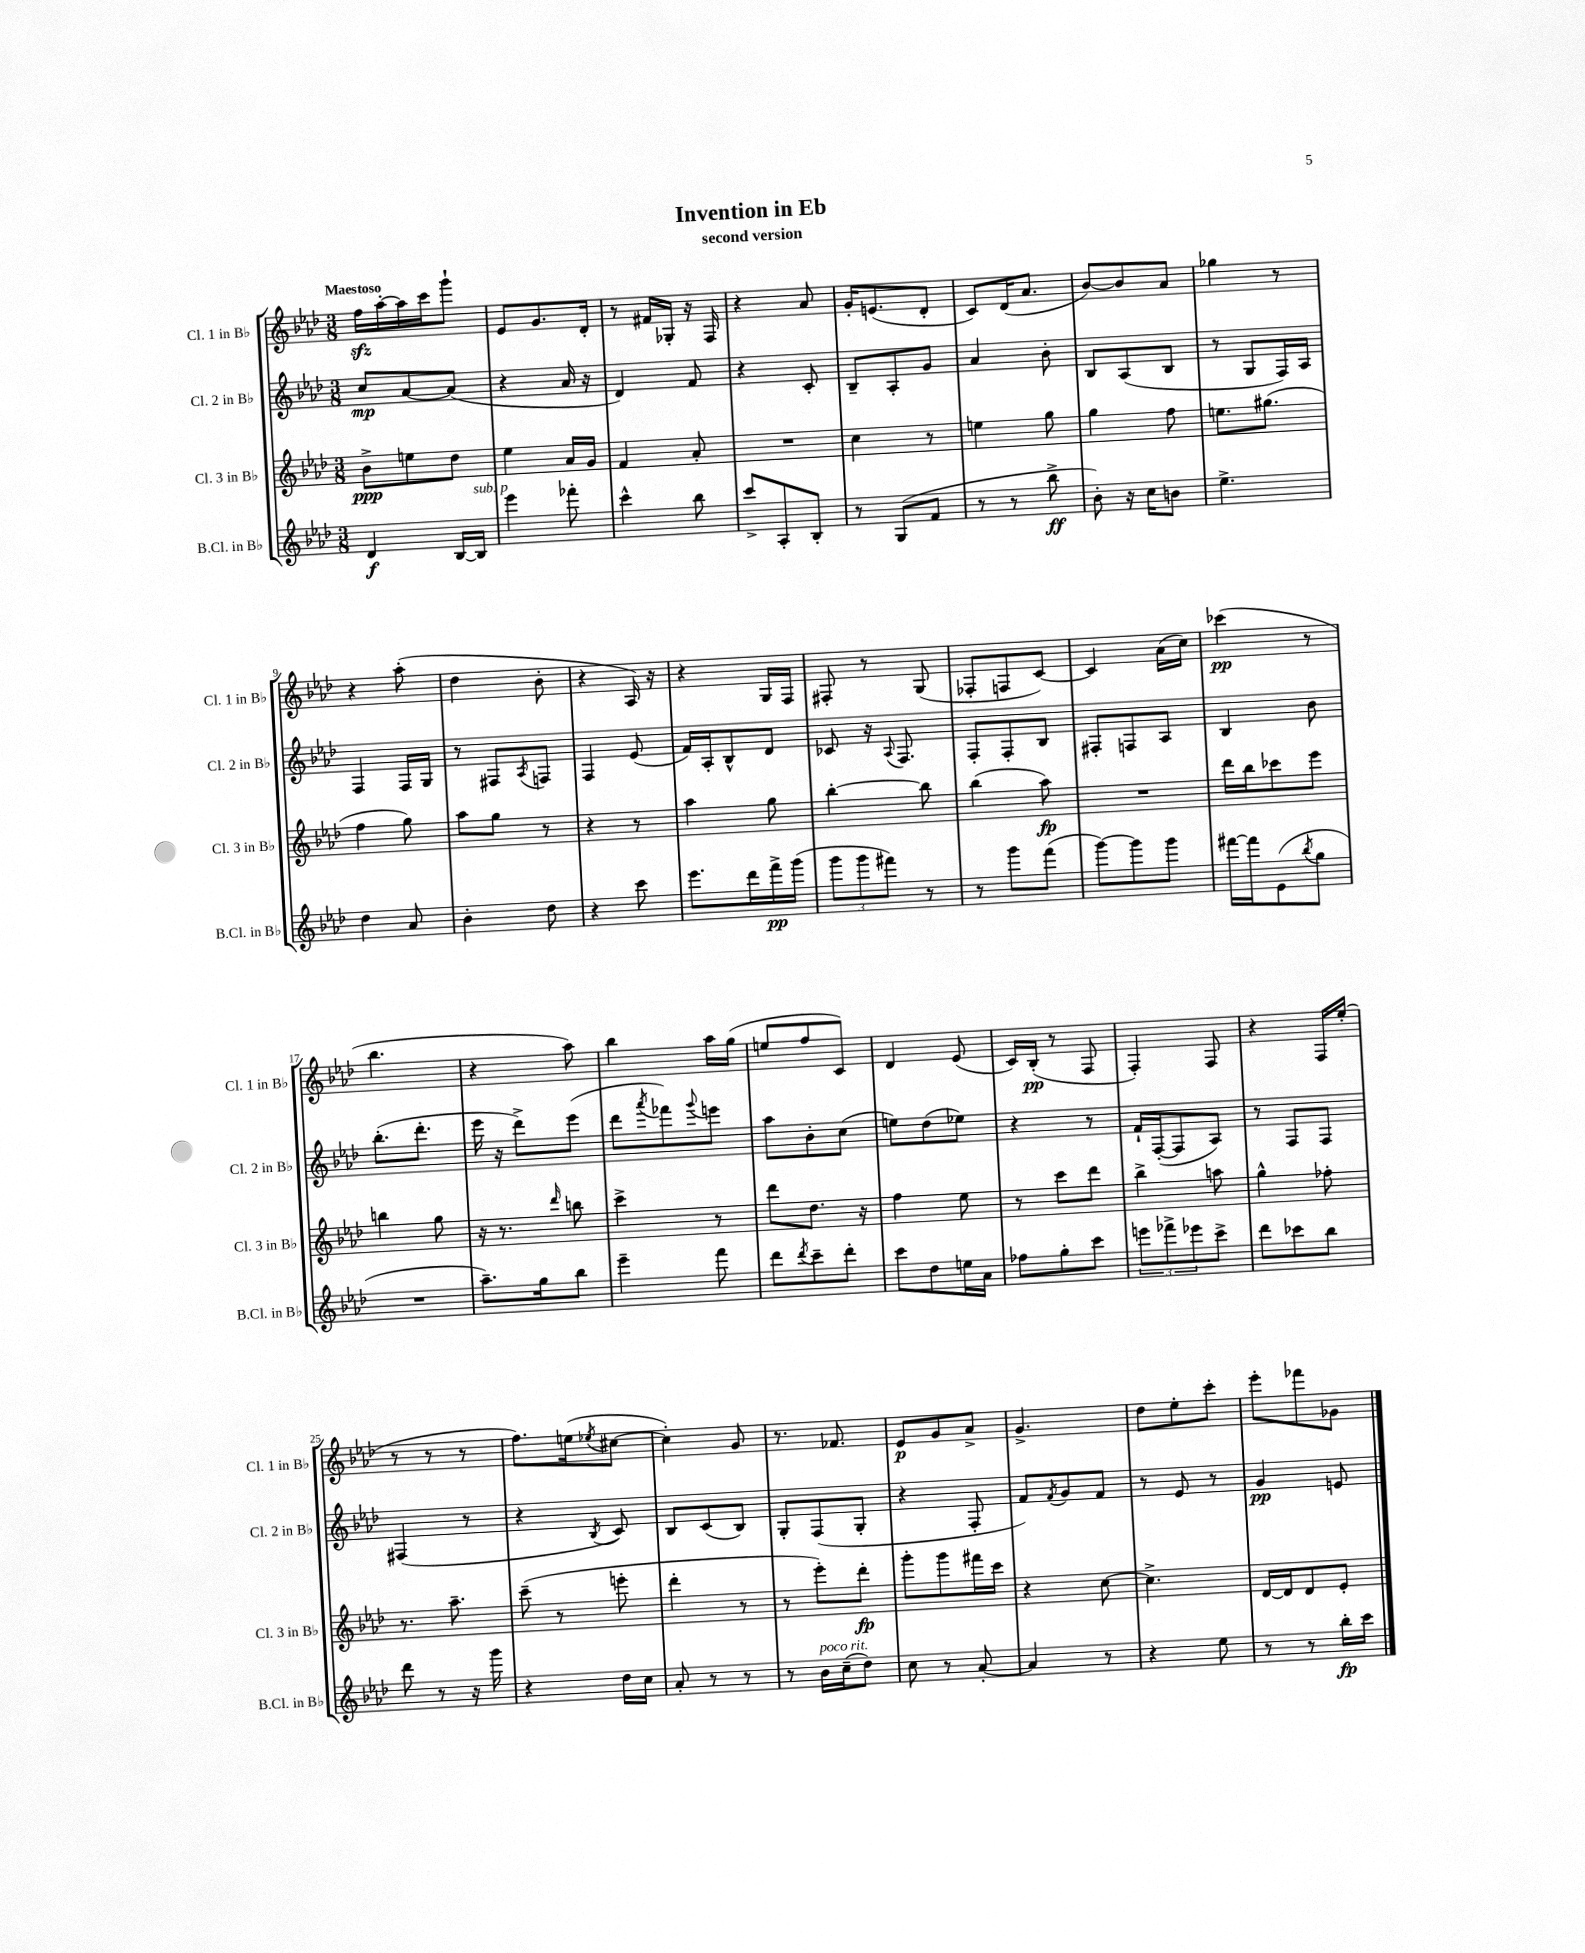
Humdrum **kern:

**kern	**dynam	**kern	**dynam	**kern	**dynam	**kern	**dynam
*part4	*part4	*part3	*part3	*part2	*part2	*part1	*part1
*staff4	*staff4	*staff3	*staff3	*staff2	*staff2	*staff1	*staff1
*I"B.Cl. in B♭	*	*I"Cl. 3 in B♭	*	*I"Cl. 2 in B♭	*	*I"Cl. 1 in B♭	*
*I'B.Cl. in B♭	*	*I'Cl. 3 in B♭	*	*I'Cl. 2 in B♭	*	*I'Cl. 1 in B♭	*
*clefG2	*	*clefG2	*	*clefG2	*	*clefG2	*
*k[b-e-a-d-]	*	*k[b-e-a-d-]	*	*k[b-e-a-d-]	*	*k[b-e-a-d-]	*
*M3/8	*	*M3/8	*	*M3/8	*	*M3/8	*
=1	=1	=1	=1	=1	=1	=1	=1
!	!	!	!	!	!	!LO:TX:a:B:t=Maestoso	!
4d-/	f	8b-^\L	ppp	8cc/L	mp	16ffzz\LL	.
.	.	.	.	.	.	[16aa-'\	.
.	.	8een\	.	[8a-/	.	16aa-\]	.
.	.	.	.	.	.	16ccc\J	.
[16B-/LL	.	8dd-\J	.	(8a-/J]	.	8ggg`\J	.
!LO:TX:a:i:t=sub. p	!	!	!	!	!	!	!
16B-/JJ]	.	.	.	.	.	.	.
=2	=2	=2	=2	=2	=2	=2	=2
4eee-\	.	4ee-\	.	4r	.	8e-/L	.
.	.	.	.	.	.	8.g/	.
8fff-X'\	.	16a-/LL	.	16a-/	.	.	.
.	.	16g/JJ	.	16r	.	16d-'/Jk	.
=3	=3	=3	=3	=3	=3	=3	=3
4ccc^^\	.	4f/	.	4d-/)	.	8r	.
.	.	.	.	.	.	16f#X/LL	.
.	.	.	.	.	.	16G-X'/JJ	.
8bb-\	.	8a-'/	.	8f/	.	16r	.
.	.	.	.	.	.	16F/	.
=4	=4	=4	=4	=4	=4	=4	=4
8ccc^/L	.	4.r	.	4r	.	4r	.
8A-'/	.	.	.	.	.	.	.
8B-'/J	.	.	.	8c'/	.	8a-/	.
=5	=5	=5	=5	=5	=5	=5	=5
8r	.	4cc\	.	8B-~/L	.	16g'/KL	.
.	.	.	.	.	.	(8.en/	.
(8G/L	.	.	.	8A-'/	.	.	.
8f/J	.	8r	.	8g/J	.	8d-'/J	.
=6	=6	=6	=6	=6	=6	=6	=6
8r	.	4een\	.	4a-/	.	8c/L)	.
8r	.	.	.	.	.	(16d-/K	.
.	.	.	.	.	.	8.a-/J	.
8bb-^\	ff	8gg\	.	8b-'\	.	.	.
=7	=7	=7	=7	=7	=7	=7	=7
8b-'\)	.	4gg\	.	8B-/L	.	[8b-/L)	.
16r	.	.	.	(8A-/	.	8b-/]	.
16cc\KL	.	.	.	.	.	.	.
8bn\J	.	8ff\	.	8B-/J	.	8a-/J	.
=8	=8	=8	=8	=8	=8	=8	=8
4.ee-^\	.	8.een\L	.	8r	.	4gg-X\	.
.	.	.	.	8G/L	.	.	.
.	.	(8.gg#X\J	.	.	.	.	.
.	.	.	.	16F/L)	.	8r	.
.	.	.	.	16A-/JJ	.	.	.
!!LO:LB:g=z
=9	=9	=9	=9	=9	=9	=9	=9
4dd-\	.	4ff\	.	4F/	.	4r	.
8a-/	.	8gg\)	.	16F/LL	.	(8aa-'\	.
.	.	.	.	16G/JJ	.	.	.
=10	=10	=10	=10	=10	=10	=10	=10
4b-'\	.	8aa-\L	.	8r	.	4dd-\	.
.	.	8gg\J	.	8F#X/L	.	.	.
.	.	.	.	8qA-/	.	.	.
8dd-\	.	8r	.	8Fn/J	.	8b-'\	.
=11	=11	=11	=11	=11	=11	=11	=11
4r	.	4r	.	4F/	.	4r	.
8ccc\	.	8r	.	(8e-/	.	16A-/)	.
.	.	.	.	.	.	16r	.
=12	=12	=12	=12	=12	=12	=12	=12
8.eee-\L	.	4aa-\	.	16f/LL)	.	4r	.
.	.	.	.	16A-'/J	.	.	.
.	.	.	.	8B-^^/	.	.	.
16ddd-\L	.	.	.	.	.	.	.
16fff^\	pp	8gg\	.	8d-/J	.	16G/LL	.
(16ggg\JJ	.	.	.	.	.	16F/JJ	.
=13	=13	=13	=13	=13	=13	=13	=13
12ggg\L	.	[4bb-'\	.	8c-X/	.	8F#X'/	.
12ggg\	.	.	.	.	.	.	.
.	.	.	.	16r	.	8r	.
12fff#X\J)	.	.	.	.	.	.	.
.	.	.	.	8qqA-/	.	.	.
.	.	.	.	8.F/	.	.	.
8r	.	8bb-\]	.	.	.	(8G/	.
=14	=14	=14	=14	=14	=14	=14	=14
8r	.	(4bb-\	.	8F'/L	.	8F-X'/L	.
8ggg\L	.	.	.	8F'/	.	8Fn/	.
(8fff\J	.	8aa-\)	fp	8B-/J	.	[8c/J)	.
=15	=15	=15	=15	=15	=15	=15	=15
[8ggg\L)	.	4.r	.	8F#X'/L	.	4c/]	.
8ggg\]	.	.	.	8Fn/	.	.	.
8ggg\J	.	.	.	8A-/J	.	(16a-\LL	.
.	.	.	.	.	.	16cc\JJ)	.
=16	=16	=16	=16	=16	=16	=16	=16
[16fff#X\LL	.	16ddd-\LL	.	4B-/	.	(4ccc-X\	pp
16fff#\J]	.	16bb-\J	.	.	.	.	.
(8e-\	.	8ccc-X\	.	.	.	.	.
8qbb-/	.	.	.	.	.	.	.
8gg\J	.	8eee-\J	.	8b-\	.	8r	.
!!LO:LB:g=z
=17	=17	=17	=17	=17	=17	=17	=17
4.r	.	4bbn\	.	(8.bb-'\L	.	4.bb-\	.
.	.	.	.	8.ddd-'\J	.	.	.
.	.	8gg\	.	.	.	.	.
=18	=18	=18	=18	=18	=18	=18	=18
8.aa-~\L)	.	16r	.	16eee-\	.	4r	.
.	.	8.r	.	16r	.	.	.
.	.	.	.	8ddd-^\L)	.	.	.
16gg\k	.	.	.	.	.	.	.
.	.	16qqddd-/	.	.	.	.	.
8bb-\J	.	8bbn\	.	(8eee-\J	.	8aa-\)	.
=19	=19	=19	=19	=19	=19	=19	=19
4eee-~\	.	4ccc^\	.	8ddd-\L	.	4bb-\	.
.	.	.	.	8qaaa-/	.	.	.
.	.	.	.	8fff-X\)	.	.	.
.	.	.	.	8qqggg/	.	.	.
8fff\	.	8r	.	8eeen\J	.	16aa-\LL	.
.	.	.	.	.	.	(16gg\JJ	.
=20	=20	=20	=20	=20	=20	=20	=20
8ddd-\L	.	8ddd-\L	.	8aa-\L	.	8een/L	.
8qddd-/	.	.	.	.	.	.	.
8ccc~\	.	8.dd-\J	.	8b-'\	.	8ff/	.
8ddd-'\J	.	.	.	(8cc\J	.	8c/J)	.
.	.	16r	.	.	.	.	.
=21	=21	=21	=21	=21	=21	=21	=21
8ccc\L	.	4ff\	.	8een\L)	.	4d-/	.
8dd-\	.	.	.	(8dd-\	.	.	.
16een\L	.	8ee-\	.	8ee-X\J)	.	(8e-/	.
16a-\JJ	.	.	.	.	.	.	.
=22	=22	=22	=22	=22	=22	=22	=22
8ff-X\L	.	8r	.	4r	.	16c/LL)	.
.	.	.	.	.	.	(16B-'/JJ	pp
8gg'\	.	8ccc\L	.	.	.	8r	.
8ccc\J	.	8ddd-\J	.	8r	.	8F/	.
=23	=23	=23	=23	=23	=23	=23	=23
12eeen\L	.	4bb-^\	.	16f`/LL	.	4F'/)	.
.	.	.	.	([16F'/J	.	.	.
12fff-X^\	.	.	.	.	.	.	.
.	.	.	.	8F/]	.	.	.
12eee-X\	.	.	.	.	.	.	.
8ccc^\J	.	8aan\	.	8A-/J)	.	8F/	.
=24	=24	=24	=24	=24	=24	=24	=24
8ddd-\L	.	4gg^^\	.	8r	.	4r	.
8ccc-X\	.	.	.	8F/L	.	.	.
8bb-\J	.	8ff-X'\	.	8F/J	.	16F/LL	.
.	.	.	.	.	.	(16ee-'/JJ	.
!!LO:LB:g=z
=25	=25	=25	=25	=25	=25	=25	=25
8ddd-\	.	8.r	.	(4F#X/	.	8r	.
8r	.	.	.	.	.	8r	.
.	.	8.aa-~\	.	.	.	.	.
16r	.	.	.	8r	.	8r	.
16ggg\	.	.	.	.	.	.	.
=26	=26	=26	=26	=26	=26	=26	=26
4r	.	(8ccc~\	.	4r	.	8.ff\L)	.
.	.	8r	.	.	.	.	.
.	.	.	.	.	.	(16een\k	.
.	.	.	.	8qB-/	.	8qee-X/	.
16dd-\LL	.	8eeen'\	.	8c/)	.	[8cc#X\J	.
16cc\JJ	.	.	.	.	.	.	.
=27	=27	=27	=27	=27	=27	=27	=27
8a-'/	.	4ddd-'\	.	8B-/L	.	4cc#'\])	.
8r	.	.	.	(8c/	.	.	.
8r	.	8r	.	8B-/J)	.	8g/	.
=28	=28	=28	=28	=28	=28	=28	=28
8r	.	8r	.	8G'/L	.	8.r	.
!LO:TX:a:i:t=poco rit.	!	!	!	!	!	!	!
16b-\LL	.	8eee-'\L)	.	(8F/	.	.	.
(16cc~\J	.	.	.	.	.	8.f-X/	.
8dd-\J)	.	8ddd-'\J	fp	8G'/J	.	.	.
=29	=29	=29	=29	=29	=29	=29	=29
8cc\	.	8ggg'\L	.	4r	.	8e-/L	p
8r	.	8ggg\	.	.	.	8g/	.
[8a-'/	.	16fff#X\L	.	8F'/	.	8a-^/J	.
.	.	16ccc\JJ	.	.	.	.	.
=30	=30	=30	=30	=30	=30	=30	=30
4a-/]	.	4r	.	8f/L)	.	4.g^/	.
.	.	.	.	8qf/	.	.	.
.	.	.	.	8g/	.	.	.
8r	.	[8cc\	.	8f/J	.	.	.
=31	=31	=31	=31	=31	=31	=31	=31
4r	.	4.cc^\]	.	8r	.	8dd-\L	.
.	.	.	.	8e-/	.	8ee-'\	.
8ee-\	.	.	.	8r	.	8ccc'\J	.
=32	=32	=32	=32	=32	=32	=32	=32
8r	.	[16d-/LL	.	4g/	pp	8eee-'\L	.
.	.	16d-/J]	.	.	.	.	.
8r	.	8d-/	.	.	.	8fff-X\	.
16bb-'\LL	fp	8e-'/J	.	8en/	.	8g-X\J	.
16ccc\JJ	.	.	.	.	.	.	.
==	==	==	==	==	==	==	==
*-	*-	*-	*-	*-	*-	*-	*-
